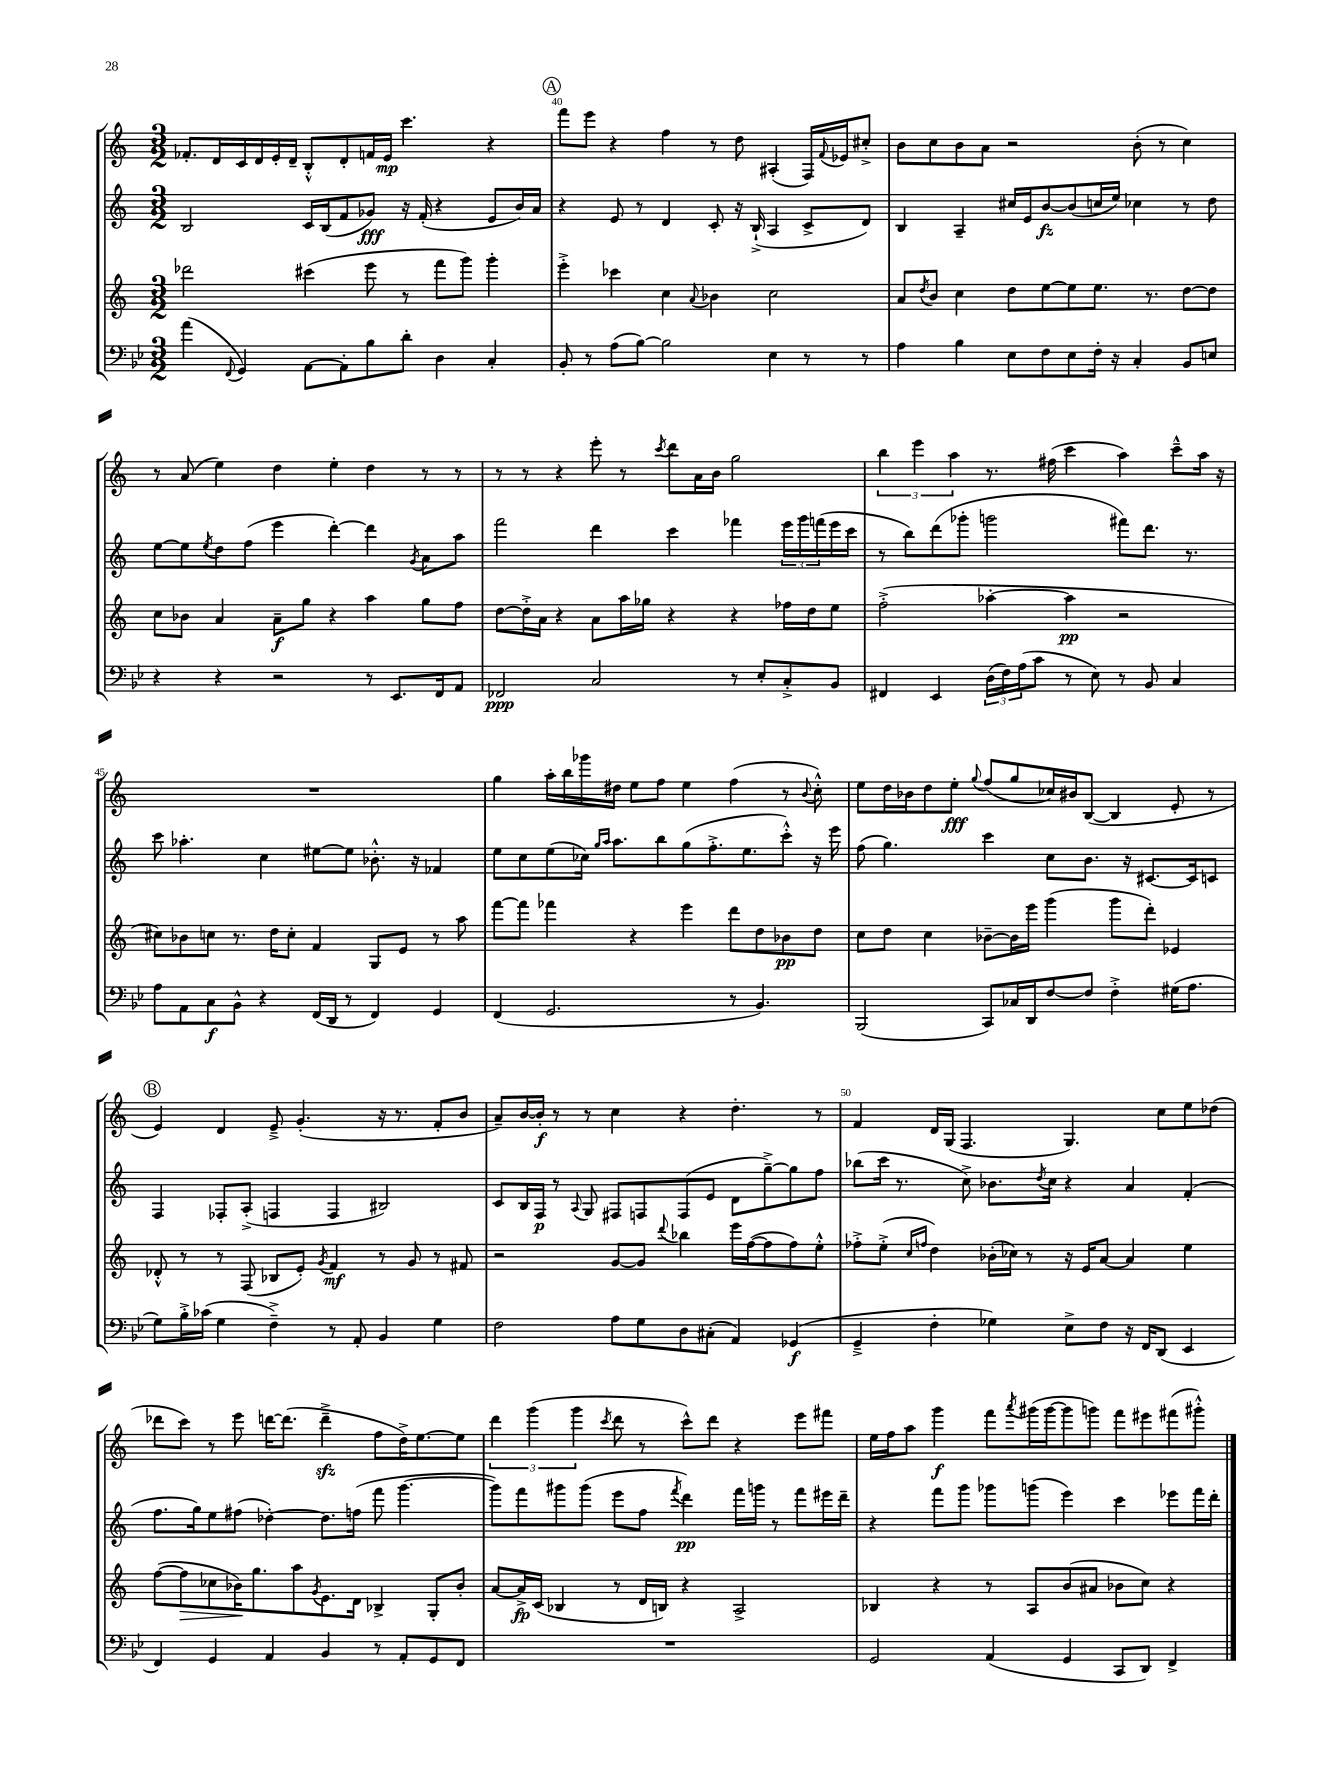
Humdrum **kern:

**kern	**kern	**kern	**kern
*staff4	*staff3	*staff2	*staff1
*clefF4	*clefG2	*clefG2	*clefG2
*k[b-e-]	*k[]	*k[]	*k[]
*M3/2	*M3/2	*M3/2	*M3/2
(4a	2ddd-	2B	8.f-'
.	.	.	16d
8qqFF	.	.	.
4GG)	.	.	16c
.	.	.	16d
.	.	.	16e'
.	.	.	16d~
[8AA	(4ccc#	16c	8B'^^
.	.	(16B	.
8AA']	.	8f	8d'
8B-	8eee	8g-)	16f
.	.	.	16e
8d'	8r	16r	4.ccc
.	.	(16f'	.
4D	8fff	4r	.
.	8ggg)	.	.
4C'	4ggg'	8e	4r
.	.	16b)	.
.	.	16a	.
=	=	=	=
8BB-'	4eee'^	4r	8fff
8r	.	.	8eee
(8A	4ccc-	8e	4r
[8B-)	.	8r	.
2B-]	4cc	4d	4ff
.	8qqa	.	.
.	4b-	8c'	8r
.	.	16r	8dd
.	.	(16B`^	.
4E-	2cc	4A	(4A#'
8r	.	8c^	16F)
.	.	.	8qqf
.	.	.	16e-
8r	.	8d)	8cc#'^
=	=	=	=
4A	8a	4B	8b
.	8qdd	.	.
.	8b	.	8cc
4B-	4cc	4A~	8b
.	.	.	8a
8E-	8dd	16cc#	2r
.	.	16e	.
8F	[8ee	[8b	.
8E-	8ee]	(8b]	.
16F'	8.ee	16cc	.
16r	.	16ee)	.
4C'	.	4cc-	(8b'
.	8.r	.	.
.	.	.	8r
8BB-	[8dd	8r	4cc)
8E	8dd]	8dd	.
=	=	=	=
4r	8cc	[8ee	8r
.	8b-	8ee]	(8a
.	.	8qee	.
4r	4a	8dd	4ee)
.	.	(8ff	.
2r	8a~	4eee	4dd
.	8gg	.	.
.	4r	[4ddd')	4ee'
8r	4aa	4ddd]	4dd
8.EE-	.	.	.
.	.	8qg	.
.	8gg	8a	8r
16FF	.	.	.
8AA	8ff	8aa	8r
=	=	=	=
2FF-	[8dd	2fff	8r
.	16dd'^]	.	8r
.	16a	.	.
.	4r	.	4r
2C	8a	4ddd	8eee'
.	16aa	.	8r
.	16gg-	.	.
.	.	.	8qccc
.	4r	4ccc	8ddd
.	.	.	16a
.	.	.	16b
8r	4r	4fff-	2gg
8E-'	.	.	.
8C'^	16ff-	24eee	.
.	.	24ggg	.
.	16dd	.	.
.	.	(24fff	.
8BB-	8ee	16eee	.
.	.	16ccc	.
=	=	=	=
4FF#	(2ff'^	8r	6bb
.	.	8bb)	.
.	.	.	6eee
4EE-	.	(8ddd	.
.	.	.	6aa
.	.	8ggg-'	.
(24D	[4aa-'	2ggg	8.r
24F)	.	.	.
(24A	.	.	.
8c	.	.	.
.	.	.	(16ff#
8r	4aa-]	.	4ccc
8E-)	.	.	.
8r	2r	8fff#)	4aa)
8BB-	.	8.ddd	.
4C	.	.	8ccc~^^
.	.	8.r	.
.	.	.	16aa
.	.	.	16r
=	=	=	=
8A	8cc#)	8ccc	1.r
8AA	8b-	4.aa-'	.
8C	8cc	.	.
8BB-^^	8.r	.	.
4r	.	4cc	.
.	16dd	.	.
.	8cc'	.	.
(16FF	4f	[8ee#	.
16DD	.	.	.
8r	.	8ee#]	.
4FF)	8G	8.b-'^^	.
.	8e	.	.
.	.	16r	.
4GG	8r	4f-	.
.	8aa	.	.
=	=	=	=
(4FF	[8fff	8ee	4gg
.	8fff]	8cc	.
2.GG	4fff-	(8ee	16aa'
.	.	.	16bb
.	.	16cc-)	16ggg-
.	.	16qqgg	.
.	.	16qqaa	.
.	.	8.aa	16dd#
.	4r	.	8ee
.	.	8bb	8ff
.	4eee	(8gg	4ee
.	.	8.ff'^	.
8r	8ddd	.	(4ff
.	.	8.ee	.
4.BB-)	8dd	.	.
.	8b-	8ccc'^^)	8r
.	.	.	8qqb
.	8dd	16r	8cc'^^)
.	.	16eee	.
=	=	=	=
(2BBB-	8cc	(8ff	8ee
.	8dd	4.gg)	16dd
.	.	.	16b-
.	4cc	.	8dd
.	.	.	8ee'
.	.	.	8qqgg
8CC)	[8b-~	4ccc	(8ff
16C-	16b-]	.	8gg
16DD	16eee	.	.
[8F	(4ggg	8cc	16cc-)
.	.	.	16b#
8F]	.	8.b	([8B
4F'^	8ggg	.	4B]
.	.	16r	.
.	8ddd')	[8.c#	.
(16G#	4e-	.	8e'
8.A	.	16c#]	.
.	.	8c	8r
=	=	=	=
8G)	8d-'^^	4F	4e)
16B-'^	8r	.	.
(16c-	.	.	.
4G	8r	8F-'	4d
.	(8F	(8A'^	.
4F~^)	8B-	4F	8e~^
.	8e')	.	(4.g'
.	8qg	.	.
8r	4f	4F	.
8AA'	.	.	.
4BB-	8r	2B#)	16r
.	.	.	8.r
.	8g	.	.
4G	8r	.	8f'
.	8f#	.	8b
=	=	=	=
2F	2r	8c	8a~)
.	.	16B	[16b
.	.	16F	16b']
.	.	8r	8r
.	.	8qqA	.
.	.	8G	8r
8A	[8g	8F#	4cc
8G	8g]	8F	.
.	8qqddd	.	.
8D	4bb-	(8F	4r
(8C#'	.	8e	.
4AA)	16eee	8d	4.dd'
.	([16ff	.	.
.	8ff]	[8gg~^)	.
(4GG-	8ff)	8gg]	.
.	8ee'^^	8ff	8r
=	=	=	=
4GG~^	8ff-'^	(8bb-	4f
.	(8ee'^	16ccc	.
.	.	8.r	.
.	16qqcc	.	.
.	16qqff	.	.
4F'	4dd)	.	16d
.	.	.	(16G
.	.	8cc^)	4.F
4G-)	(16b-'	8.b-	.
.	16cc-)	.	.
.	8r	.	.
.	.	8qdd	.
.	.	16cc	.
8E-^	16r	4r	4.G)
.	16e	.	.
8F	[8a	.	.
16r	4a]	4a	.
16FF	.	.	.
(8DD	.	.	8cc
4EE-	4ee	(4f'	8ee
.	.	.	(8dd-
=	=	=	=
4FF)	([8ff	8.ff	8ddd-
.	8ff]	.	8ccc)
.	.	16gg)	.
4GG	8cc-	8ee	8r
.	16b-)	(8ff#	8eee
.	8.gg	.	.
4AA	.	[4dd-')	[16ddd
.	.	.	(8.ddd]
.	8aa	.	.
.	8qg	.	.
4BB-	8.e	8.dd-]	4ddd~^
.	16d	(16ff	.
8r	4B-^	8fff	8ff
8AA'	.	[4.ggg	16dd^)
.	.	.	[8.ee
8GG	8G'	.	.
8FF	8b-'	.	8ee]
=	=	=	=
1.r	[8a	8ggg])	6ddd
.	16a^]	8fff	.
.	.	.	(6ggg
.	(16c	.	.
.	4B-	8ggg#	.
.	.	.	6ggg
.	.	(8ggg#	.
.	.	.	8qccc
.	8r	8eee	8ddd
.	16d	8ff	8r
.	16B)	.	.
.	.	8qfff	.
.	4r	4ddd)	8ccc^^)
.	.	.	8ddd
.	2A^	16fff	4r
.	.	16ggg	.
.	.	8r	.
.	.	8fff	8eee
.	.	16eee#	8fff#
.	.	16ddd~	.
=	=	=	=
2GG	4B-	4r	16ee
.	.	.	16ff
.	.	.	8aa
.	4r	8fff	4ggg
.	.	8ggg	.
(4AA	8r	8ggg-	8fff
.	.	.	8qaaa
.	8A	(8ggg	(16ggg#
.	.	.	[16ggg#
4GG	(8b	4eee)	8ggg#]
.	8a#	.	8ggg)
8CC	8b-	4ccc	8fff
8DD)	8cc)	.	8eee#
4FF^	4r	8eee-	(8fff#
.	.	16fff	8ggg#'^^)
.	.	16ddd'	.
==	==	==	==
*-	*-	*-	*-
